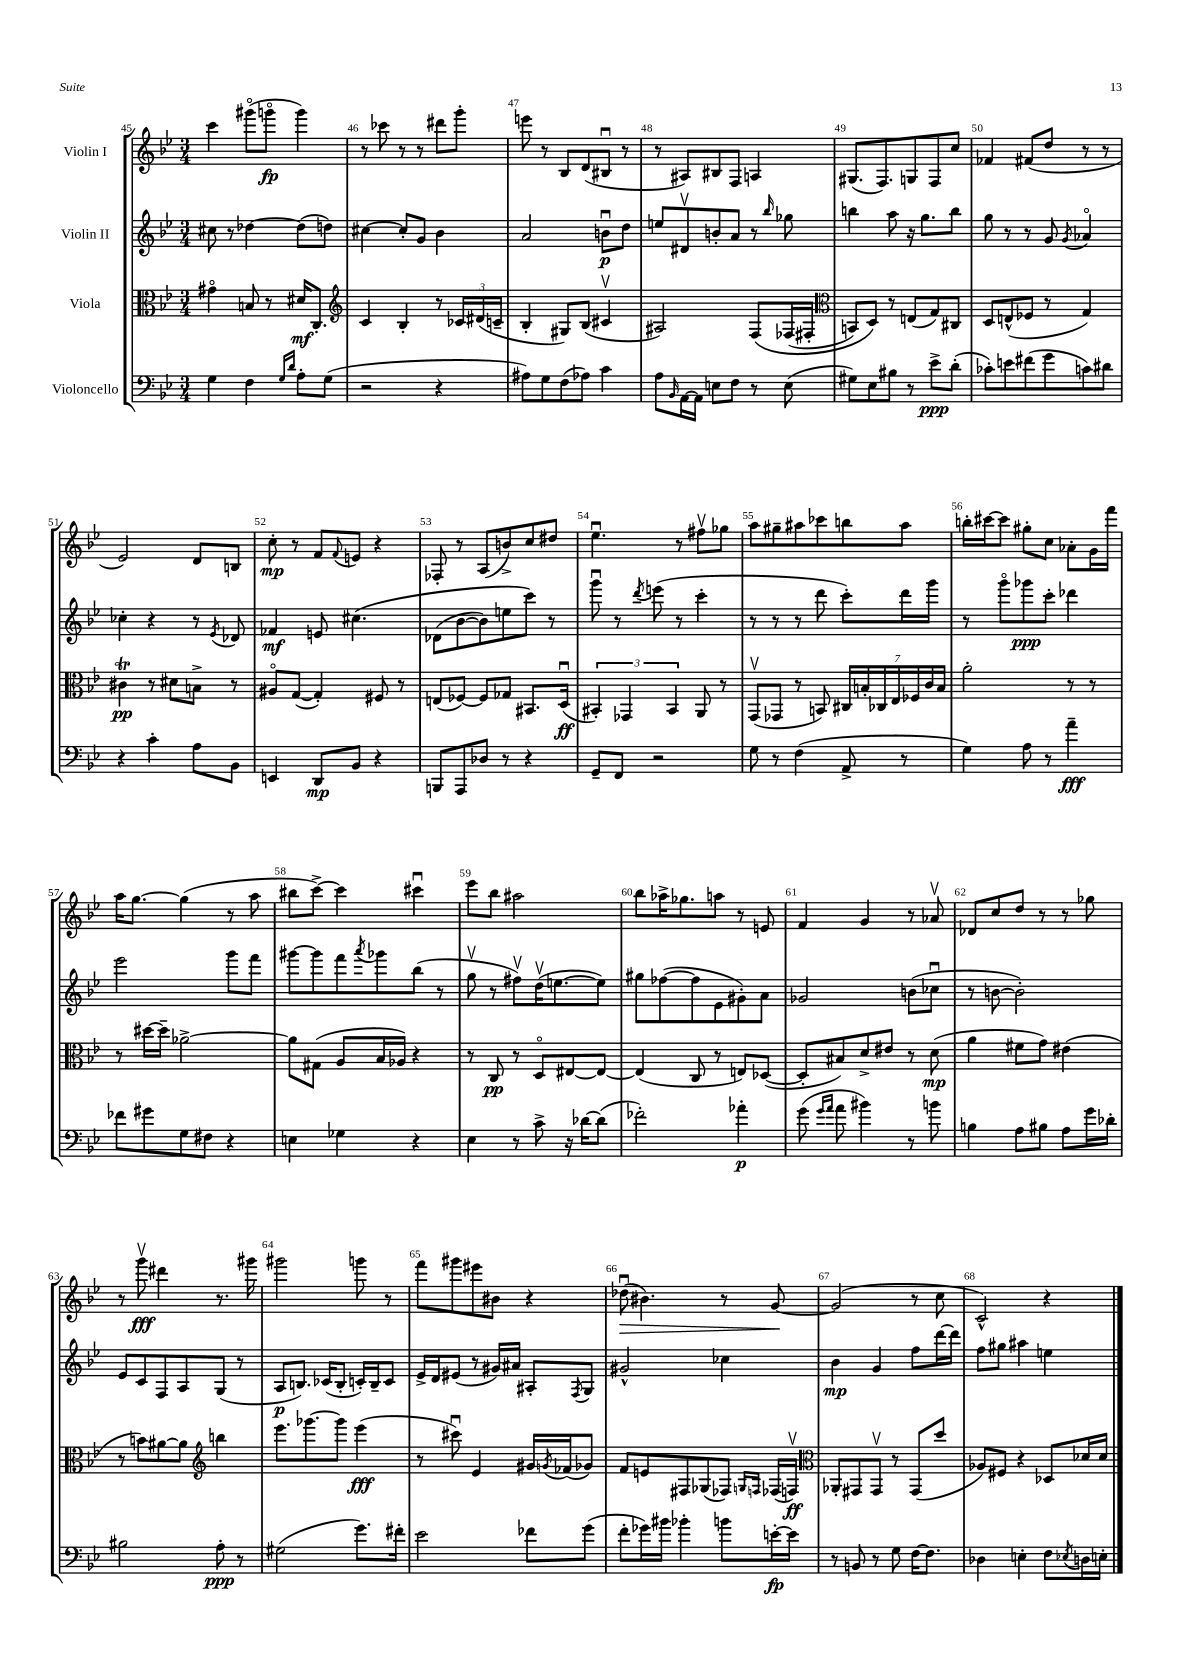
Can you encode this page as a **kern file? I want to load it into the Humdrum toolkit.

**kern	**kern	**kern	**kern
*staff4	*staff3	*staff2	*staff1
*clefF4	*clefC3	*clefG2	*clefG2
*k[b-e-]	*k[b-e-]	*k[b-e-]	*k[b-e-]
*M3/4	*M3/4	*M3/4	*M3/4
4G	4g#o	8cc#	4ccc
.	.	8r	.
4F	8B	[4dd-	(8ggg#o
.	8r	.	8gggo
16qqG	.	.	.
16qqd	.	.	.
8A'	16d#	(8dd-]	4ggg)
.	8.C'	.	.
(8G	.	8dd)	.
=	=	=	=
*	*clefG2	*	*
2r	4c	[4cc#	8r
.	.	.	8ccc-
.	4B-'	8cc#']	8r
.	.	8g	8r
4r	8r	4b-	8ddd#
.	24c-	.	8ggg'
.	(24d#	.	.
.	24c~	.	.
=	=	=	=
8A#)	4B-'	2a	8eee
8G	.	.	8r
(8F	8G#)	.	8B-
8A-)	(8B-	.	(8d
4c	4c#v	8bu	8B#u
.	.	8dd	8r
=	=	=	=
8A	2A#)	8ee	8r
16qqBB-	.	.	.
[16AA	.	8d#v	8A#)
16AA]	.	.	.
8E	.	8b'	8B#
8F	.	8a	8F
8r	&(8F	8r	4A
.	.	16qqbb-	.
(8E	(16F-	8gg-	.
.	16F#'	.	.
=	=	=	=
*	*clefC3	*	*
8G#)	8BB)	4bb	(8.G#
8E-	8D&)	.	.
.	.	.	8.F)
8B#	8r	8aa	.
8r	(8E	16r	8G
.	.	8.gg	.
8e-^	8G)	.	8F
(8d'	8C#	8bb	8cc
=	=	=	=
8c-')	8D	8gg	4f-
8e	(8E^^	8r	.
(8f#	8F-	8r	(8f#
8g	8r	8g	8dd
.	.	8qg	.
8c)	4G)	4a-o	8r
8d#	.	.	8r
=	=	=	=
4r	4c#	4cc-'	2e-)
4c'	8r	4r	.
.	8d#	.	.
8A	8B^	8r	8d
.	.	8qe-	.
8BB-	8r	8d-	8B
=	=	=	=
4EE	8A#o	4f-	8cc'
.	([8G	.	8r
8DD	4G'])	8e	8f
.	.	.	8qqf
8BB-	.	&(4.cc#	8e
4r	8F#	.	4r
.	8r	.	.
=	=	=	=
8BBB	(8E	(8d-	8F-'
8AAA	[8F-)	[8b-	8r
8D-	8F-]	8b-])	(8A
8r	8G-	8ee	8b^)
4r	8.BB#	8ccc&)	8cc
.	.	8r	8dd#
.	(16Du	.	.
=	=	=	=
8GG~	6BB#')	8gggu	4.ee-u
8FF	.	8r	.
.	6GG-	.	.
.	.	8qddd	.
2r	.	(8eee	.
.	6BB#	.	.
.	.	8r	8r
.	8AA	4ccc'	8ff#v
.	8r	.	8gg-
=	=	=	=
8G	(8GGv	8r	8aa
8r	8GG-	8r	8gg#~
(4F	8r	8r	8aa#
.	8BB)	8ddd	8ccc-
8AA^	28C#	8ccc')	8bb
.	28B'	.	.
.	28C-	.	.
.	28E-	.	.
8r	.	16ddd	8aa#
.	28F-	.	.
.	28c	.	.
.	.	16ggg	.
.	28B	.	.
=	=	=	=
4G)	2a'	8r	16bb'
.	.	.	[16ccc#
.	.	8gggo	8ccc#]
8A	.	8ggg-	8gg#'
8r	.	8ccc'	8cc
4a~	8r	4ddd-	8a-'
.	8r	.	16g
.	.	.	16fff
=	=	=	=
8f-	8r	2eee-	16aa
.	.	.	[8.gg
8g#	[16dd#	.	.
.	16dd#~]	.	.
8G	[2a-^	.	(4gg]
8F#	.	.	.
4r	.	8ggg	8r
.	.	8fff	8aa
=	=	=	=
4E	8a-]	[8ggg#	8bb#
.	(8G#	8ggg#]	[8ccc^)
4G-	8A	8fff	4ccc]
.	.	8qaaa	.
.	16B-	8ggg-	.
.	16A-)	.	.
4r	4r	(8bb-	4ccc#u
.	.	8r	.
=	=	=	=
4E-	8r	8ggv	8eee-
.	8C	8r	8bb-
8r	8r	8ff#v)	2aa#
8c^	8Do	(16ddv	.
.	.	[8.ee	.
16r	[8E#	.	.
[16d-	.	.	.
(8d-]	8E#_	8ee])	.
=	=	=	=
2f-')	(4E#]	8gg#	8bb-
.	.	([8ff-	16aa-^
.	.	.	8.gg-
.	8C	8ff-]	.
.	8r	8e-	8aa
4a-'	8E)	8g#')	8r
.	([8D-	8a	8e
=	=	=	=
(8g	8D-']	2g-	4f
16qqg	.	.	.
16qqa	.	.	.
8a	8B#)	.	.
4b#)	8d^	.	4g
.	8e#	.	.
8r	8r	(8b	8r
8b	(8d	8cc-u	8a-v
=	=	=	=
4B	4a	8r	8d-
.	.	[8b	8cc
8A	8f#	2b'])	8dd
8B#	8g)	.	8r
8A	(4e#	.	8r
16g	.	.	8gg-
16d-'	.	.	.
=	=	=	=
2B#	8r	8e-	8r
.	8b)	8c	8gggv
.	[8a#	8F	4ddd#
.	8a#]	8A	.
*	*clefG2	*	*
8A'	4bb	(8G	8.r
8r	.	8r	.
.	.	.	16ggg#
=	=	=	=
(2G#	8.eee-	8A	2ggg#
.	.	8.B)	.
.	[8.ggg-	.	.
.	.	(16c-	.
.	8ggg-]	8B'	.
8.g)	(4eee-	16c')	8ggg
.	.	16B~	.
.	.	8c	8r
16f#'	.	.	.
=	=	=	=
2e-	8r	16e-^	8fff
.	.	16d	.
.	8ccc#u)	(8e#	8ggg#
.	4e-	8r	8eee#
.	.	16g#)	8b#
.	.	16a#	.
8f-	16g#	8A#'	4r
.	8qg	.	.
.	(16f-	.	.
.	.	8qF	.
(8g	8g-)	8G	.
=	=	=	=
8f'	8f	2g#^^	(8dd-u
16g-)	8e	.	4.b#)
16b#	.	.	.
4b-'	8F#	.	.
.	(8G-	.	.
8b	8F-)	4cc-	8r
.	16qqG	.	.
.	16qqF	.	.
[16e'	(16F-	.	[8g
16e]	16Fv)	.	.
=	=	=	=
*	*clefC3	*	*
8r	8AA-'	4b-	(2g]
8BB	8GG#	.	.
8r	8GG#v	4g	.
8G	8r	.	.
[16F	(8GG#	8ff	8r
8.F]	.	.	.
.	8dd	[16ddd	8cc
.	.	16ddd]	.
=	=	=	=
4D-	8A-)	8ff	2c^^)
.	8F#	8gg#	.
4E'	4r	4aa#	.
8F	8D-	4ee	4r
8qE-	.	.	.
16D	16d-	.	.
16E'	16d-	.	.
==	==	==	==
*-	*-	*-	*-
